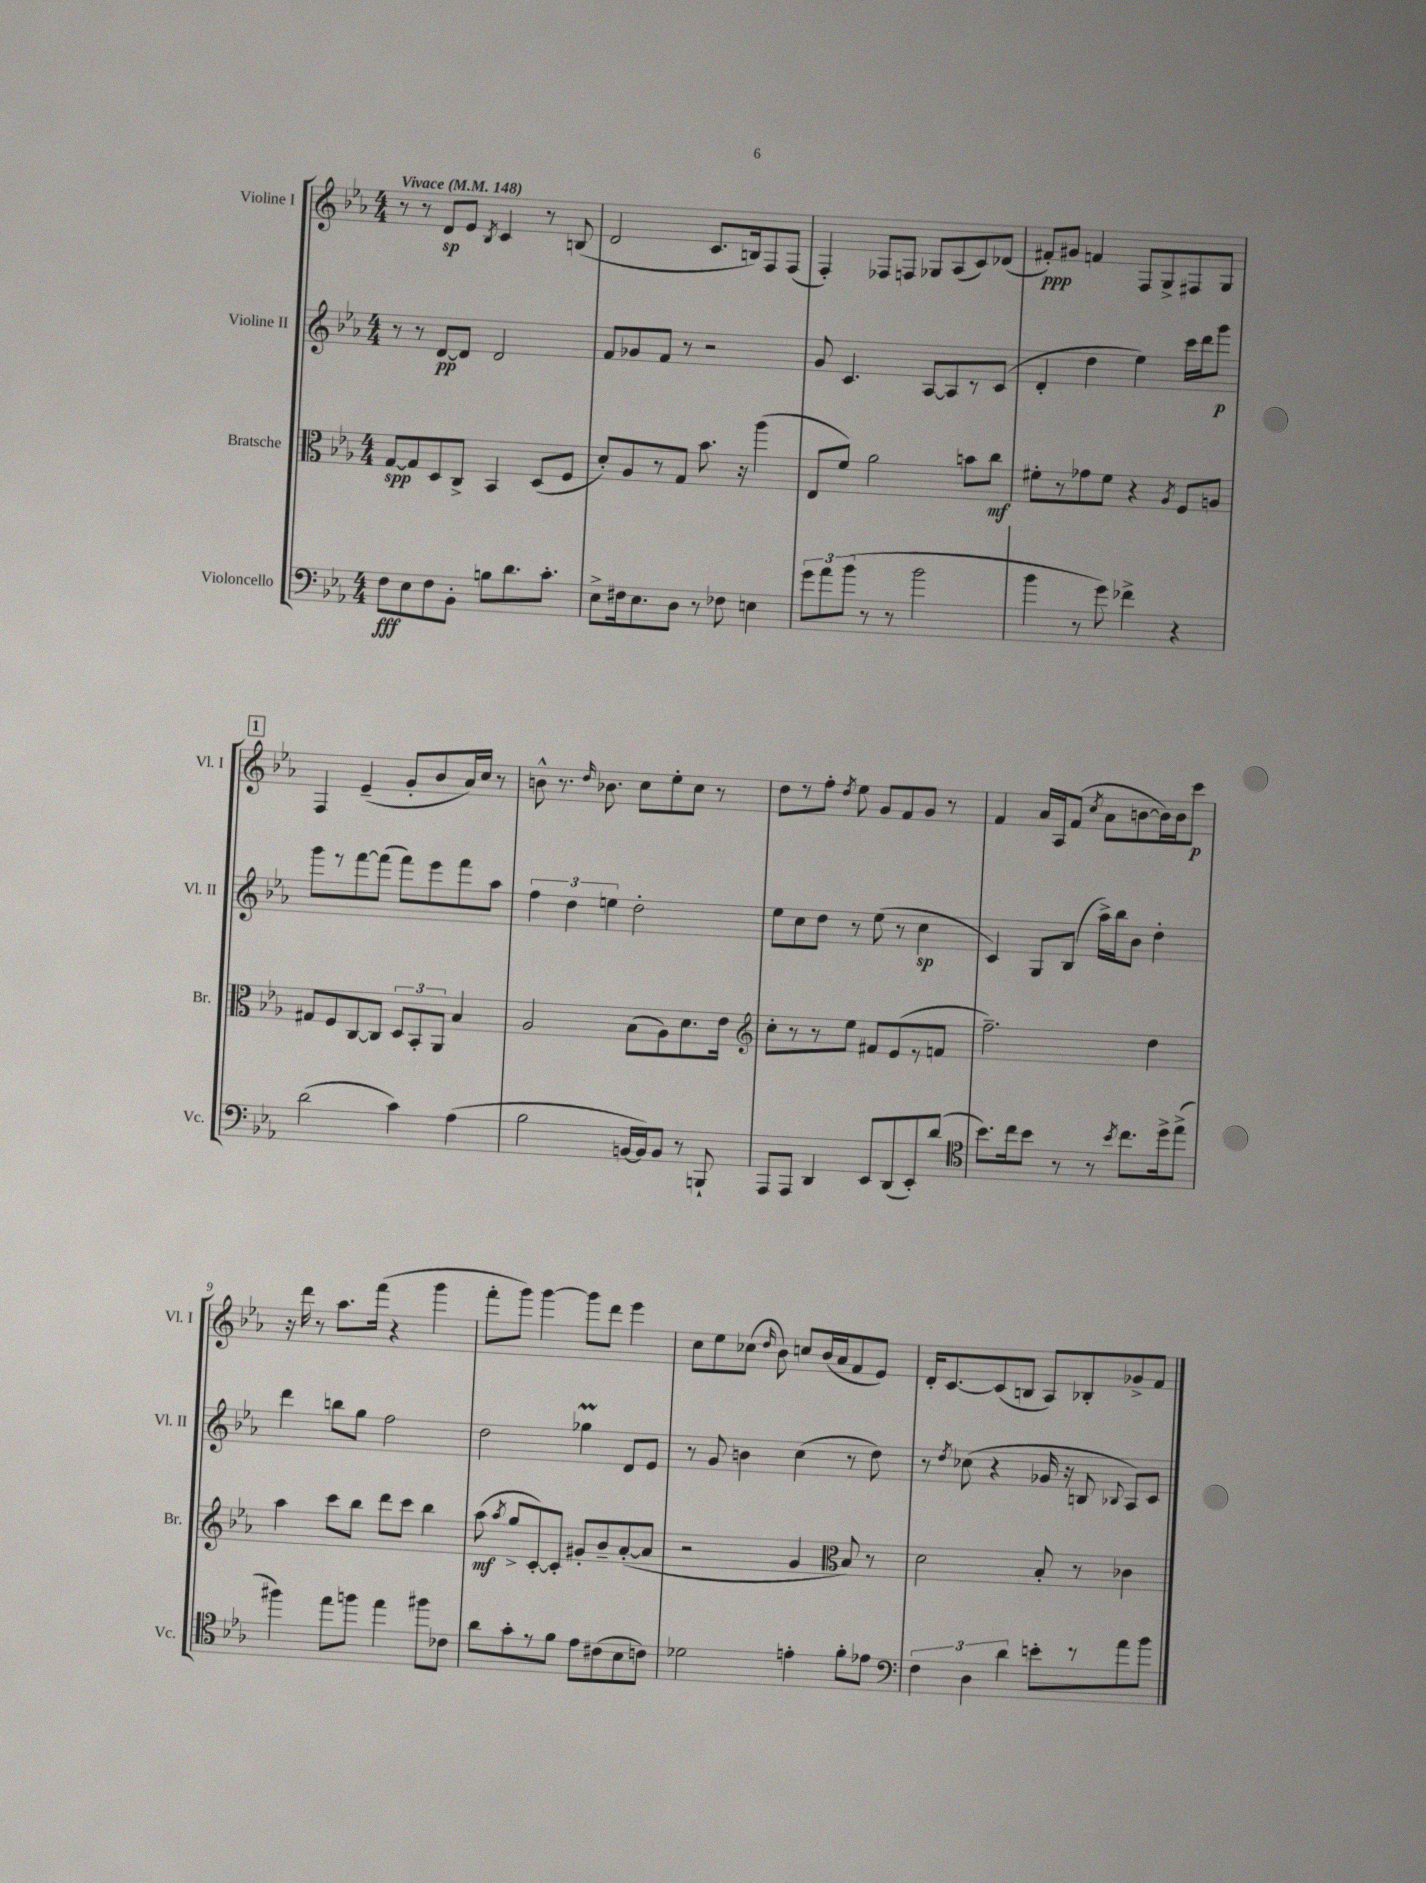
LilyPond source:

<<
\new StaffGroup <<
\new Staff = "s0" \with { instrumentName = "Violine I" shortInstrumentName = "Vl. I" } {
    \clef treble \key ees \major \numericTimeSignature \time 4/4 \tempo "Vivace" 4 = 148
    \autoBeamOff r8 r8 d'8[\sp ees'8] \acciaccatura { bes8 } c'4 r8 b8( |
    d'2 c'8.[ b16) f8 f8]( |
    f4-.) fes8[ f8] ges8[ aes8( c'8) des'8]( |
    fis'8[-.\ppp) gis'8] f'4 f8[ g8-> fis8 g8] |
    \mark \markup { \box "1" } f4 ees'4--( g'8[-. bes'8 aes'16) c''16] r8 |
    b'8-^ r8. \grace { d''16 } bes'8. c''8[ ees''8-. c''8] r8 |
    d''8[ r8 f''8]-. \acciaccatura { d''8 } ees''8 g'8[ f'8 g'8] r8 |
    f'4 aes'16[ aes16 f'8]( \acciaccatura { c''8 } aes'8[ b'8~ b'16) b'16 c'''8]\p |
    r16 d'''16 r8 aes''8.[ f'''16]( r4 g'''4 |
    f'''8[-. g'''8]) g'''4~ g'''8[ d'''8] ees'''4 |
    c''8[ ees''8 ces''8]( \grace { d''16 } bes'8) c''8[ bes'16( aes'16 f'8 ees'8]) |
    d'16[-. c'8.~ c'8( b8] aes8[) bes8-. ges'8-> f'8] \bar "|." |
}
\new Staff = "s1" \with { instrumentName = "Violine II" shortInstrumentName = "Vl. II" } {
    \clef treble \key ees \major \numericTimeSignature \time 4/4
    \autoBeamOff r8 r8 d'8[~\pp d'8] d'2 |
    f'8[ ges'8 f'8] r8 r2 |
    g'8 c'4. aes8[~ aes8 r8 c'8]( |
    d'4-. d''4 ees''4) c'''16[ d'''16 g'''8]\p |
    \mark \markup { \box "1" } g'''8[ r8 f'''8~ f'''8]( f'''8[) ees'''8 f'''8 aes''8] |
    \tuplet 3/2 { f''4 d''4 e''4 } d''2-. |
    ees''8[ c''8 d''8] r8 ees''8( r8 c''4\sp |
    c'4) g8[ bes8]( aes''16[->) bes''16 bes'8] d''4-. |
    d'''4 b''8[ g''8] f''2 |
    d''2 ges''4\prall d'8[ ees'8] |
    r8 g'8 b'4 c''4( r8 d''8) |
    r8 \acciaccatura { d''8 } ces''8( r4 ges'16 r16 b8 \appoggiatura { bes8 } aes8[) c'8] \bar "|." |
}
\new Staff = "s2" \with { instrumentName = "Bratsche" shortInstrumentName = "Br." } {
    \clef alto \key ees \major \numericTimeSignature \time 4/4
    \autoBeamOff g8[~\spp g8 d8 c8]-> bes,4 d8[( f8] |
    d'8[-.) aes8 r8 g8] bes'8. r16 aes''4( |
    ees8[ f'8]) aes'2 b'8[ c''8]\mf |
    fis'8[-. r8 ges'8 fis'8] r4 \acciaccatura { aes8 } f8[ a8] |
    \mark \markup { \box "1" } gis8[ f8 c8~ c8] \tuplet 3/2 { d8[ bes,8-. aes,8] } bes4 |
    aes2 bes8[( aes8) d'8. ees'16] |
    \clef treble c''8[-. r8 r8 ees''8] fis'8[ ees'8( r8 f'8] |
    f''2.--) d''4 |
    aes''4 c'''8[ bes''8] d'''8[ c'''8] bes''4 |
    aes''8\mf( \acciaccatura { aes''8 } g''8[-> c'8~-.) c'8]-. gis'8[-. bes'8-- aes'8~-.( aes'8] |
    r2 g'4 \clef alto bes8) r8 |
    d'2 bes8-. r8 ces'4 \bar "|." |
}
\new Staff = "s3" \with { instrumentName = "Violoncello" shortInstrumentName = "Vc." } {
    \clef bass \key ees \major \numericTimeSignature \time 4/4
    \autoBeamOff f8[\fff ees8 f8 bes,8]-. b8[ d'8. c'8.]-. |
    ees8[-> fis16 ees8. d8] r8 fes8 e4 |
    \tuplet 3/2 { g'8[ aes'8 bes'8]( } r8 r8 bes'2 |
    bes'4 r8 g'8) fes'4-> r4 |
    \mark \markup { \box "1" } d'2( c'4) aes4( |
    bes2 b,16[~ b,16) b,8] r8 b,,8-! |
    aes,,8[ aes,,8] d,4 ees,8[ d,8( ees,8-.) d'8]( |
    \clef tenor bes'8.[) c''16 bes'8] r8 r8 \acciaccatura { bes'8 } c''8.[ d''16-> ees''8]->( |
    fis''4) ees''8[ f''8] ees''4 fis''8[ ces'8] |
    aes'8[ g'8-. r8 f'8] ees'8[ cis'8( bes8 c'8]) |
    des'2 e'4-. f'8[-. ees'8] |
    \clef bass \tuplet 3/2 { f4 d4 d'4 } e'8[-. r8 aes'8 bes'8] \bar "|." |
}
>>
>>
